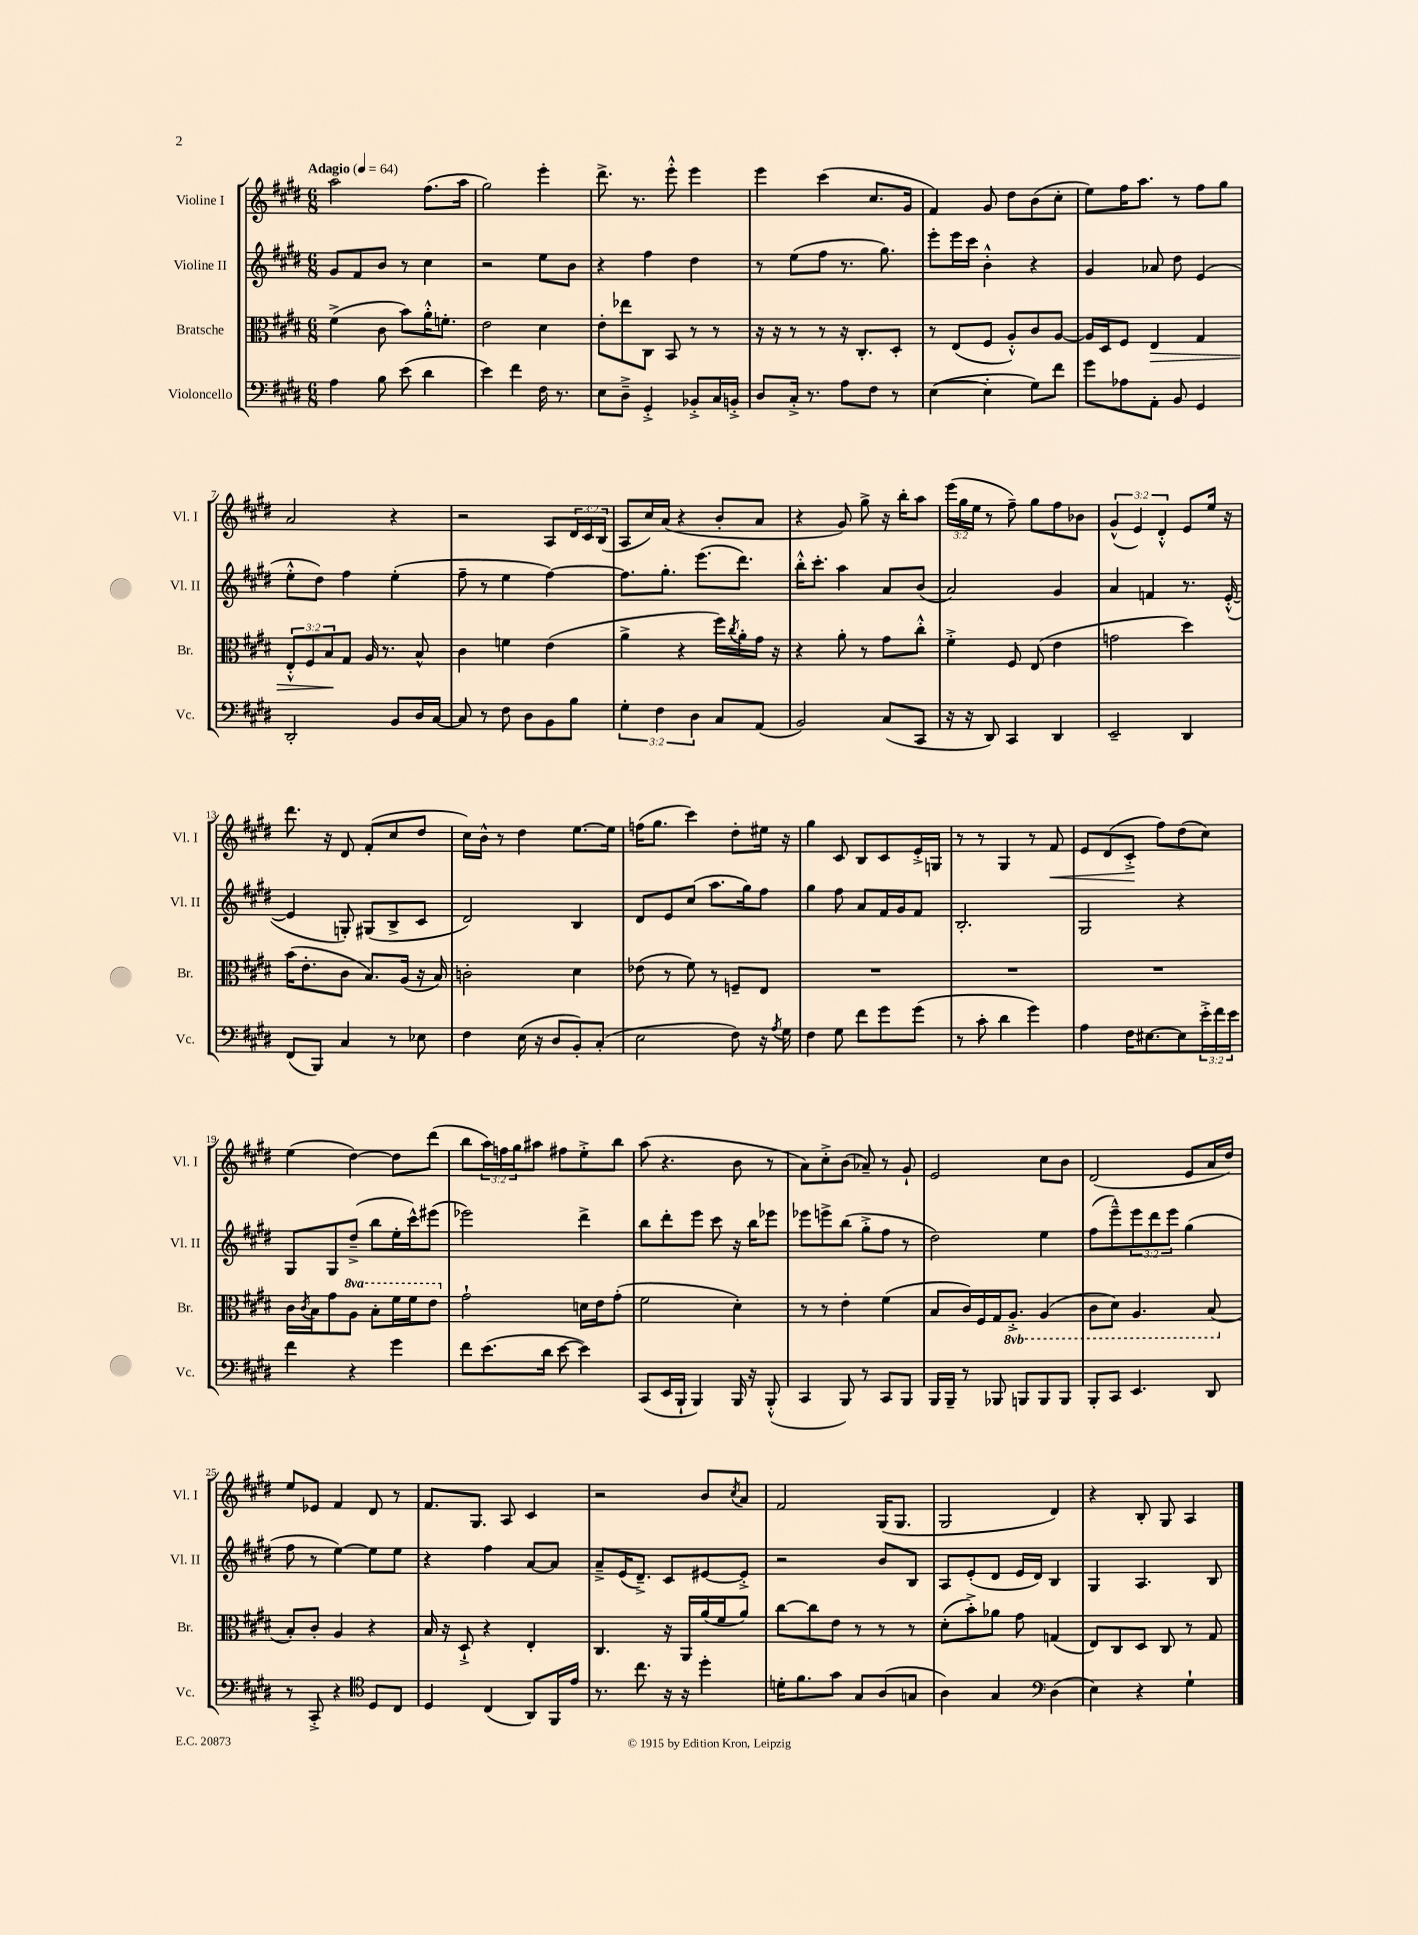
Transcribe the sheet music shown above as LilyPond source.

<<
\new StaffGroup <<
\new Staff = "s0" \with { instrumentName = "Violine I" shortInstrumentName = "Vl. I" } {
    \clef treble \key e \major \numericTimeSignature \time 6/8 \override Staff.TupletNumber.text = #tuplet-number::calc-fraction-text \tempo "Adagio" 4 = 64
    a''2 fis''8.( a''16 |
    gis''2) e'''4-. |
    dis'''8.-> r8. e'''8-.-^ e'''4 |
    e'''4 cis'''4( cis''8. gis'16 |
    fis'4) gis'8 dis''8 b'8( cis''8-. |
    e''8) fis''16 a''8. r8 fis''8 gis''8 |
    a'2 r4 |
    r2 a8 \tuplet 3/2 { dis'16 cis'16 b16( } |
    a8 cis''16) a'16( r4 b'8-. a'8 |
    r4 gis'8) gis''8-> r16 b''16-. a''8 |
    \tuplet 3/2 { e'''16( gis''16 e''16 } r8 fis''8--) gis''8 fis''8 bes'8 |
    \tuplet 3/2 { gis'4-^( e'4) dis'4-.-^ } e'8 e''16 r16 |
    dis'''8. r16 dis'8 fis'8-.( cis''8 dis''8 |
    cis''16) b'16-^ r8 dis''4 e''8.~ e''16 |
    f''16( gis''8. cis'''4) dis''8-. eis''16 r16 |
    gis''4 cis'8 b8 cis'8 e'16-.-> g16 |
    r8 r8 gis4 r8 fis'8\< |
    e'8 dis'8( cis'8-.->\! fis''8) dis''8( cis''8) |
    e''4( dis''4~) dis''8 dis'''8( |
    b''8 \tuplet 3/2 { a''16) f''16 gis''16 } ais''8 fis''8 e''8-.-> b''8 |
    a''8( r4. b'8 r8 |
    a'8) cis''8-.-> b'8( aes'8--) r8 gis'8-! |
    e'2 cis''8 b'8 |
    dis'2( e'8 a'16 dis''16) |
    e''8 ees'8 fis'4 dis'8 r8 |
    fis'8. gis8. a8 cis'4 |
    r2 b'8 \acciaccatura { cis''8 } a'8 |
    fis'2 gis16( gis8. |
    gis2 dis'4) |
    r4 b8-. gis8 a4 \bar "|." |
}
\new Staff = "s1" \with { instrumentName = "Violine II" shortInstrumentName = "Vl. II" } {
    \clef treble \key e \major \numericTimeSignature \time 6/8 \override Staff.TupletNumber.text = #tuplet-number::calc-fraction-text
    gis'8 fis'8 b'8 r8 cis''4 |
    r2 e''8 b'8 |
    r4 fis''4 dis''4 |
    r8 e''8( fis''8 r8. gis''8.) |
    e'''8-. e'''16 cis'''16 b'4-.-^ r4 |
    gis'4 aes'8 dis''8 e'4( |
    e''8-.-^ dis''8) fis''4 e''4-.( |
    fis''8-- r8 e''4 fis''4~) |
    fis''8. gis''8.-. e'''8.( dis'''8.) |
    b''16-.-^ cis'''8.-. a''4 a'8 b'8( |
    a'2) gis'4 |
    a'4 f'4 r8. e'16~-.-^( |
    e'4 g8-.) gis8( b8-> cis'8 |
    dis'2) b4 |
    dis'8 e'8 cis''8( a''8. gis''16) fis''8 |
    gis''4 fis''8 a'8 fis'16 gis'16 fis'8 |
    b2.-. |
    gis2 r4 |
    gis8 gis8 dis''8--->( b''8 e''16-. cis'''16-^) eis'''8( |
    ees'''2) dis'''4-> |
    b''8 dis'''8-. e'''8 cis'''8 r16 b''16 ees'''8 |
    ees'''8 e'''8-> b''8( gis''8-.-> fis''8 r8 |
    dis''2) e''4 |
    fis''8( e'''8---^) \tuplet 3/2 { e'''8 dis'''8 e'''8 } gis''4( |
    fis''8 r8 e''4~) e''8 e''8 |
    r4 fis''4 a'8~ a'8 |
    a'8---> e'16( dis'8.--->) cis'8 eis'8~ eis'8-.-> |
    r2 b'8 b8 |
    a8 e'8-.( dis'8 e'16 dis'16) b4 |
    gis4 a4. b8 \bar "|." |
}
\new Staff = "s2" \with { instrumentName = "Bratsche" shortInstrumentName = "Br." } {
    \clef alto \key e \major \numericTimeSignature \time 6/8 \override Staff.TupletNumber.text = #tuplet-number::calc-fraction-text \set Staff.ottavationMarkups = #ottavation-simple-ordinals
    fis'4->( cis'8 b'8) a'16-.-^ f'8.-. |
    e'2 dis'4 |
    e'8-. ees''8 cis8 b,8 r8 r8 |
    r16 r16 r8 r8 r16 cis8.-. dis8-. |
    r8 e8( fis8 a8-.-^) cis'8 a8~ |
    a16 dis16 fis8 e4\> gis4 |
    \tuplet 3/2 { e8-.-^ fis8 b8\! } gis8 a16 r8. b8-^ |
    cis'4 f'4 e'4( |
    a'4-> r4 fis''16) \acciaccatura { cis''8 } a'16-. gis'16 r16 |
    r4 a'8-. r8 gis'8 cis''8-.-^ |
    fis'4-.-> fis8 e8( e'4 |
    g'2 dis''4) |
    b'16( e'8.-. cis'8 b8.) a16( r16 b16) |
    c'2-. dis'4 |
    ees'8( r8 fis'8) r8 f8-- e8 |
    R2. |
    R2. |
    R2. |
    cis'16 \acciaccatura { cis'8 } b16 gis'8 \ottava #1 a'8 b'8-. fis''16 fis''16 e''8 \ottava #0 |
    gis'2-! d'16 e'16 gis'8-.( |
    fis'2 dis'4-.) |
    r8 r8 e'4-. fis'4( |
    b8 cis'16) fis16 gis16 \ottava #-1 a,8.-.-> a,4( |
    cis8 dis8) a,4. b,8( \ottava #0 |
    b8-.) cis'8-. a4 r4 |
    b16 r16 dis8-!-> r4 e4-. |
    cis4. r16 a,16 a'16( fis'16 a'8) |
    cis''8~ cis''8 e'8 r8 r8 r8 |
    dis'8-.( b'8-.->) aes'8 gis'8 g4( |
    e8) cis8 dis8 cis8 r8 gis8 \bar "|." |
}
\new Staff = "s3" \with { instrumentName = "Violoncello" shortInstrumentName = "Vc." } {
    \clef bass \key e \major \numericTimeSignature \time 6/8 \override Staff.TupletNumber.text = #tuplet-number::calc-fraction-text
    a4 b8 e'8( dis'4 |
    e'4) fis'4 fis16 r8. |
    e8 dis8---> gis,4-.-> bes,8-.-> cis16 b,16-.-> |
    dis8 cis16-.-> r8. a8 fis8 r8 |
    e4~( e4-. gis8) fis'8 |
    gis'8 aes8 a,8-. b,8 gis,4 |
    dis,2-. b,8 dis16 cis16~ |
    cis8 r8 fis8 dis8 b,8 b8 |
    \tuplet 3/2 { gis4-. fis4 dis4 } cis8 a,8( |
    b,2) cis8( cis,8 |
    r16 r16 dis,8) cis,4 dis,4 |
    e,2-- dis,4 |
    fis,8( b,,8) cis4 r8 ees8 |
    fis4 e16( r16 dis8 b,8-.) cis8-.( |
    e2 fis8) r16 \acciaccatura { a8 } gis16 |
    fis4 gis8 fis'8 gis'8 gis'8( |
    r8 cis'8-. dis'4 gis'4) |
    a4 fis16 eis8.~ eis8 \tuplet 3/2 { e'16-.-> fis'16 e'16 } |
    fis'4 r4 gis'4 |
    fis'8 e'8.( dis'16 e'8~ e'4) |
    cis,8( e,16 b,,16-! b,,4) b,,16 r16 b,,8-.-^( |
    cis,4 b,,8) r8 cis,8 b,,8 |
    b,,16 b,,16-- r8 bes,,8 b,,8 b,,8 b,,8 |
    b,,8-. cis,8 e,4. dis,8 |
    r8 cis,8-.-> r4 \clef tenor dis8 cis8 |
    dis4 cis4( a,8) fis,16 e'16 |
    r8. cis''8. r16 r16 dis''4-. |
    d'16-. fis'8. gis'8 gis8 a8( g8 |
    a4) gis4 \clef bass dis4( |
    e4) r4 gis4-! \bar "|." |
}
>>
>>
